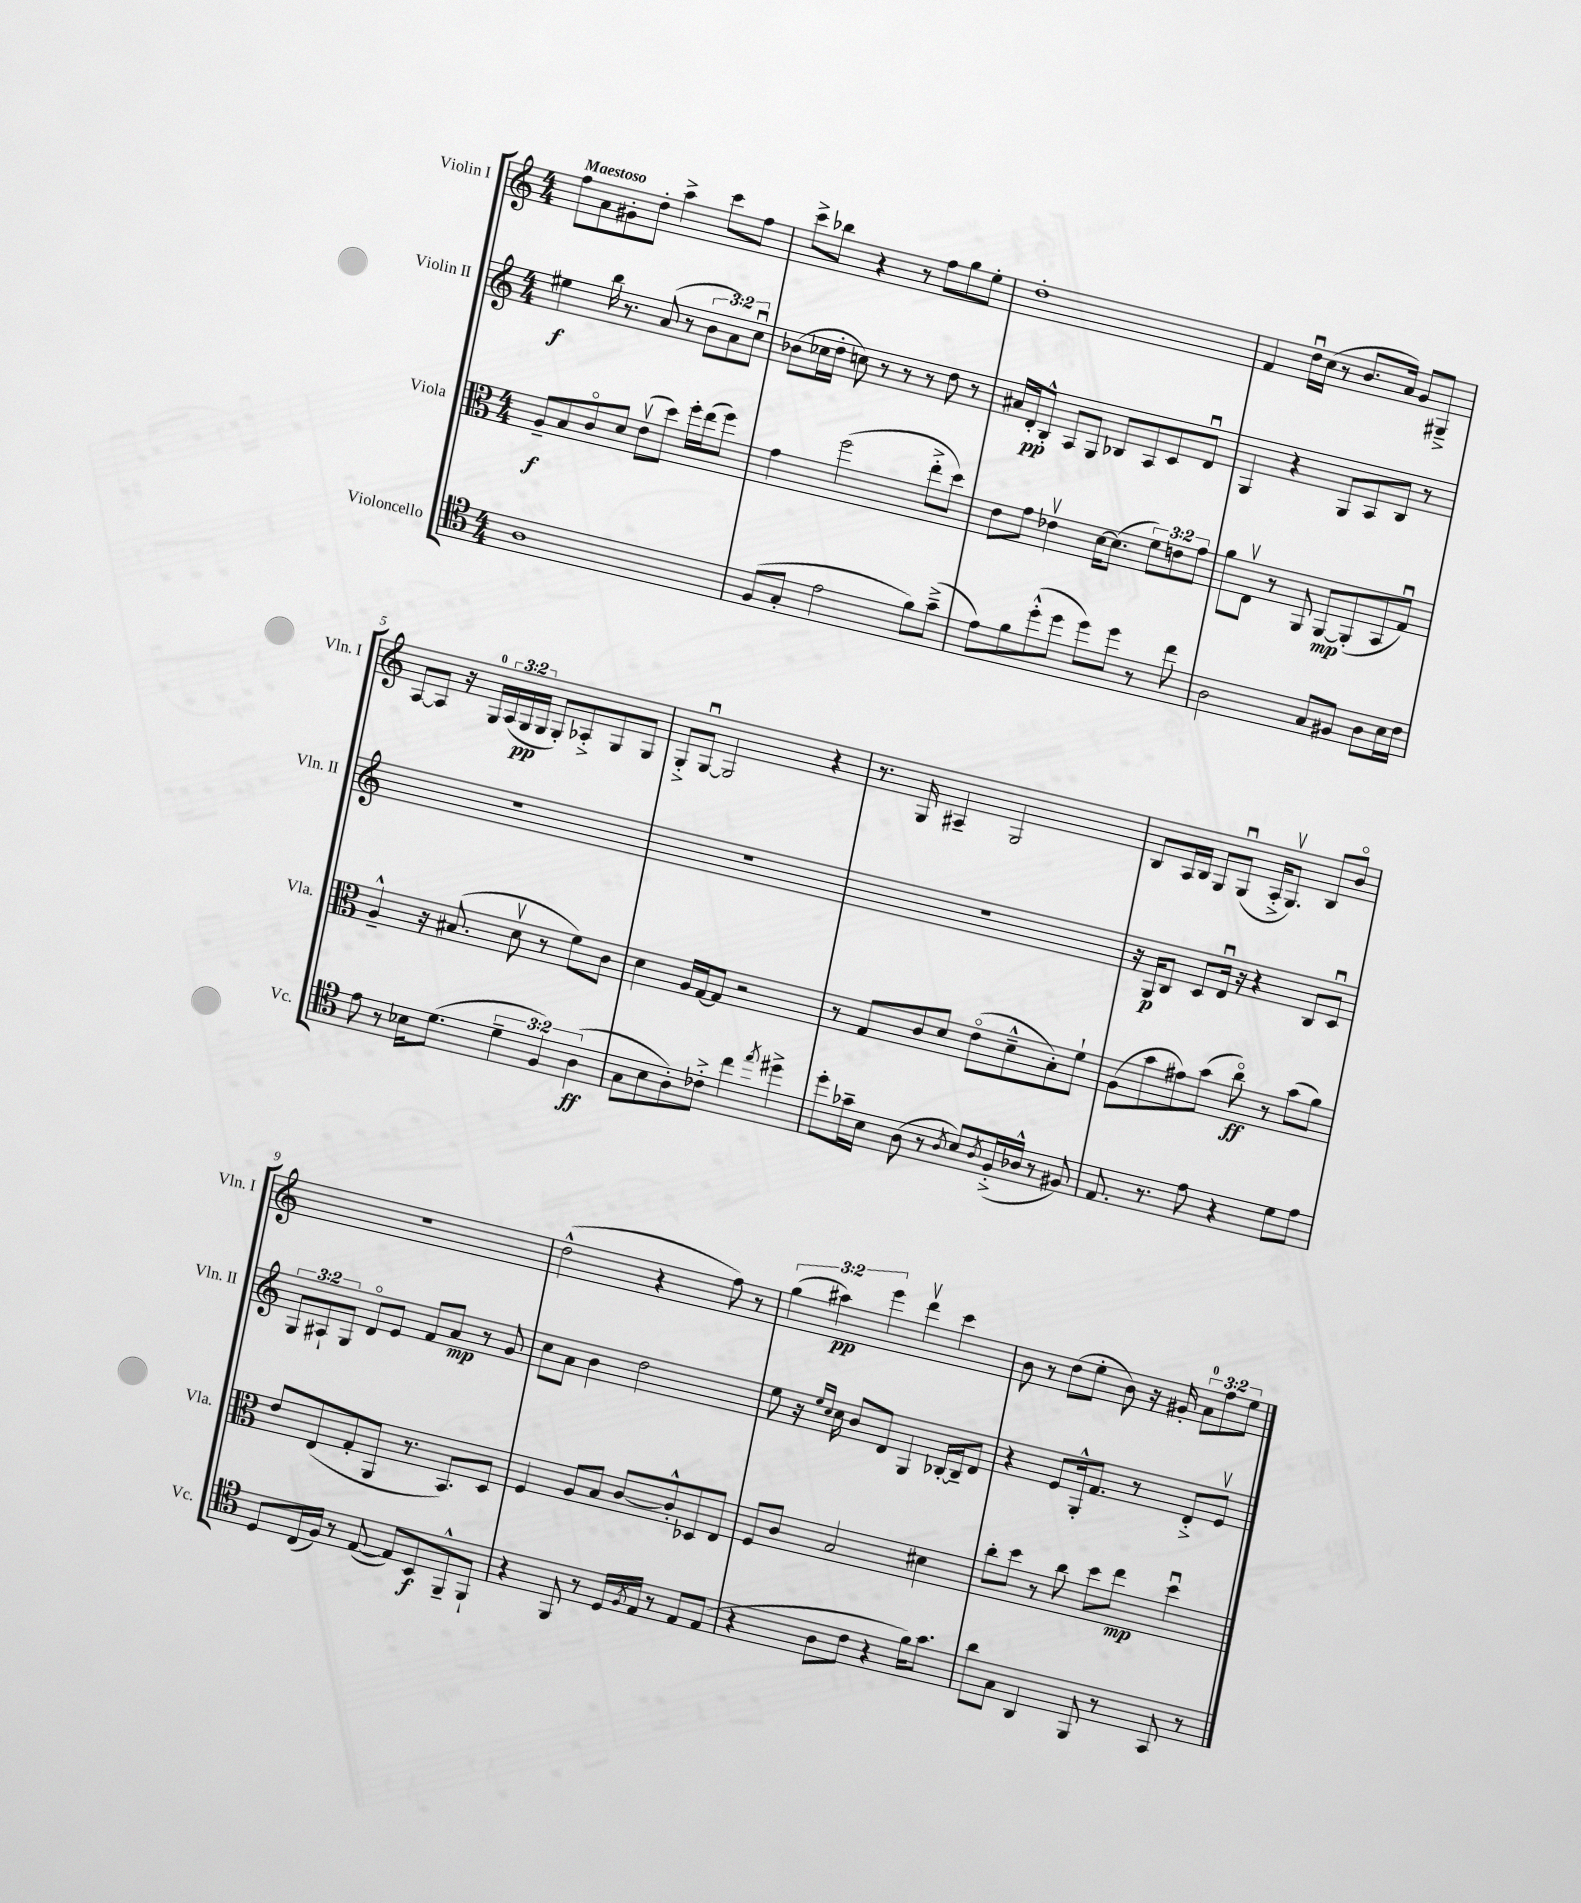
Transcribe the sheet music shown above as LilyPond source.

<<
\new StaffGroup <<
\new Staff = "s0" \with { instrumentName = "Violin I" shortInstrumentName = "Vln. I" } {
    \clef treble \key c \major \numericTimeSignature \time 4/4 \override Staff.TupletNumber.text = #tuplet-number::calc-fraction-text \tempo "Maestoso"
    f''8 a'8 gis'8-. d''8-. a''4-> c'''8 f''8 |
    c'''8-> bes''8 r4 r8 f''8 g''8 e''8-. |
    d''1-. |
    f'4 d''16\downbow c''16( r8 b'8. a'16) g'8 gis8---> |
    a8~ a8 r16 g16-0 \tuplet 3/2 { a16( g16\pp g16 } g8-.) aes8-.-> g8 g8 |
    g8-.-> g8~\downbow g2 r4 |
    r8. g16 ais4-- g2 |
    b8 a16 b16 g8 g8\downbow( a16-.-> g8.\upbow) b8 b'8\flageolet |
    R1 |
    d''2-^( r4 f''8) r8 |
    \tuplet 3/2 { g''4( ais''4\pp) e'''4 } d'''4\upbow c'''4 |
    b'8 r8 d''8( e''8-. b'8) r16 gis'16-. \tuplet 3/2 { a'8-0 f''8 e''8 } \bar "|." |
}
\new Staff = "s1" \with { instrumentName = "Violin II" shortInstrumentName = "Vln. II" } {
    \clef treble \key c \major \numericTimeSignature \time 4/4 \override Staff.TupletNumber.text = #tuplet-number::calc-fraction-text
    eis''4\f b''16 r8. a'8( r8 \tuplet 3/2 { b'8 a'8) c''8\downbow } |
    bes'8( ces''16 d''16-. c''8) r8 r8 r8 d''8 r8 |
    ais'16 d'16-.\pp b8-.-^ a8 g8 bes8 a8 c'8 d'8\downbow |
    g4 r4 g8 a8 b8 r8 |
    R1 |
    R1 |
    R1 |
    r16 g16\p b8 c'8 d'16\downbow r16 r4 b8 c'8\downbow |
    \tuplet 3/2 { g8 ais8-! g8 } d'8\flageolet e'8 f'8 a'8\mp r8 g'8 |
    c''8 a'8 b'4 d''2 |
    e''8 r16 \grace { e''16 c''16 } c''16 b'8 d'8 g4 bes16~-. bes16-- d'8 |
    r4 e'8 g16-.-^ f'8. r8 d'8-.-> e'8\upbow \bar "|." |
}
\new Staff = "s2" \with { instrumentName = "Viola" shortInstrumentName = "Vla." } {
    \clef alto \key c \major \numericTimeSignature \time 4/4 \override Staff.TupletNumber.text = #tuplet-number::calc-fraction-text
    a8--\f b8 c'8\flageolet d'8 e'8\upbow( d''8) f''16-. e''16( f''8) |
    g'4 f''2( e''8-.-> d''8) |
    e'8 g'8 ees'4\upbow d'16~ d'8.( \tuplet 3/2 { f'8) e'8 g'8 } |
    a'8 e8\upbow r8 a,8 a,8~\mp a,8-.( b,8 g8\downbow) |
    a4---^ r16 bis8.( d'8\upbow r8 f'8) c'8 |
    d'4 a16 g16~ g8 r2 |
    r8 g8 c'8 d'8 e'8\flageolet( d'8---^ b8-.) f'8-! |
    a8( b'8 gis'8) b'8( c''8\flageolet\ff) r8 b'8( a'8) |
    e'8 e8( g8-. a,8 r8. b,8.) d8 |
    f4 a8 b8 c'8~ c'8-.-^ des8 e8 |
    f8 c'8 b2 dis'4 |
    c''8-. d''8 r8 c''8 d''8 e''8\mp d''4\downbow \bar "|." |
}
\new Staff = "s3" \with { instrumentName = "Violoncello" shortInstrumentName = "Vc." } {
    \clef tenor \key c \major \numericTimeSignature \time 4/4 \override Staff.TupletNumber.text = #tuplet-number::calc-fraction-text
    a1 |
    f8( g8-. e'2 f'8) g'8--->( |
    e'8) f'8 d''8-.-^( d''8 d''8) d''8 r8 c''8 |
    a2 g8 fis8 a8 b16 c'16 |
    e'8 r8 bes16 d'8.( \tuplet 3/2 { d'4-- f4) a4\ff( } |
    g8 b8 a8-.) ces'8-.-> c''4 \acciaccatura { e''8 } dis''4-> |
    d''8-. ges'16-- b16 a8( r8 \acciaccatura { a8 } b8) \acciaccatura { a8 } f16-.->( aes16-^ r8 fis8) |
    e8. r8. e'8 r4 d'8 e'8 |
    d8 c16( f16) r8 e8~( e8) b,8\f f,8---^ f,8-! |
    r4 f,8 r8 d16 \acciaccatura { f8 } e16 r8 e8 e8( |
    r4 a8 c'8 r4 f'16) g'8. |
    a'8 g8 a,4 f,8 r8 g,8 r8 \bar "|." |
}
>>
>>
